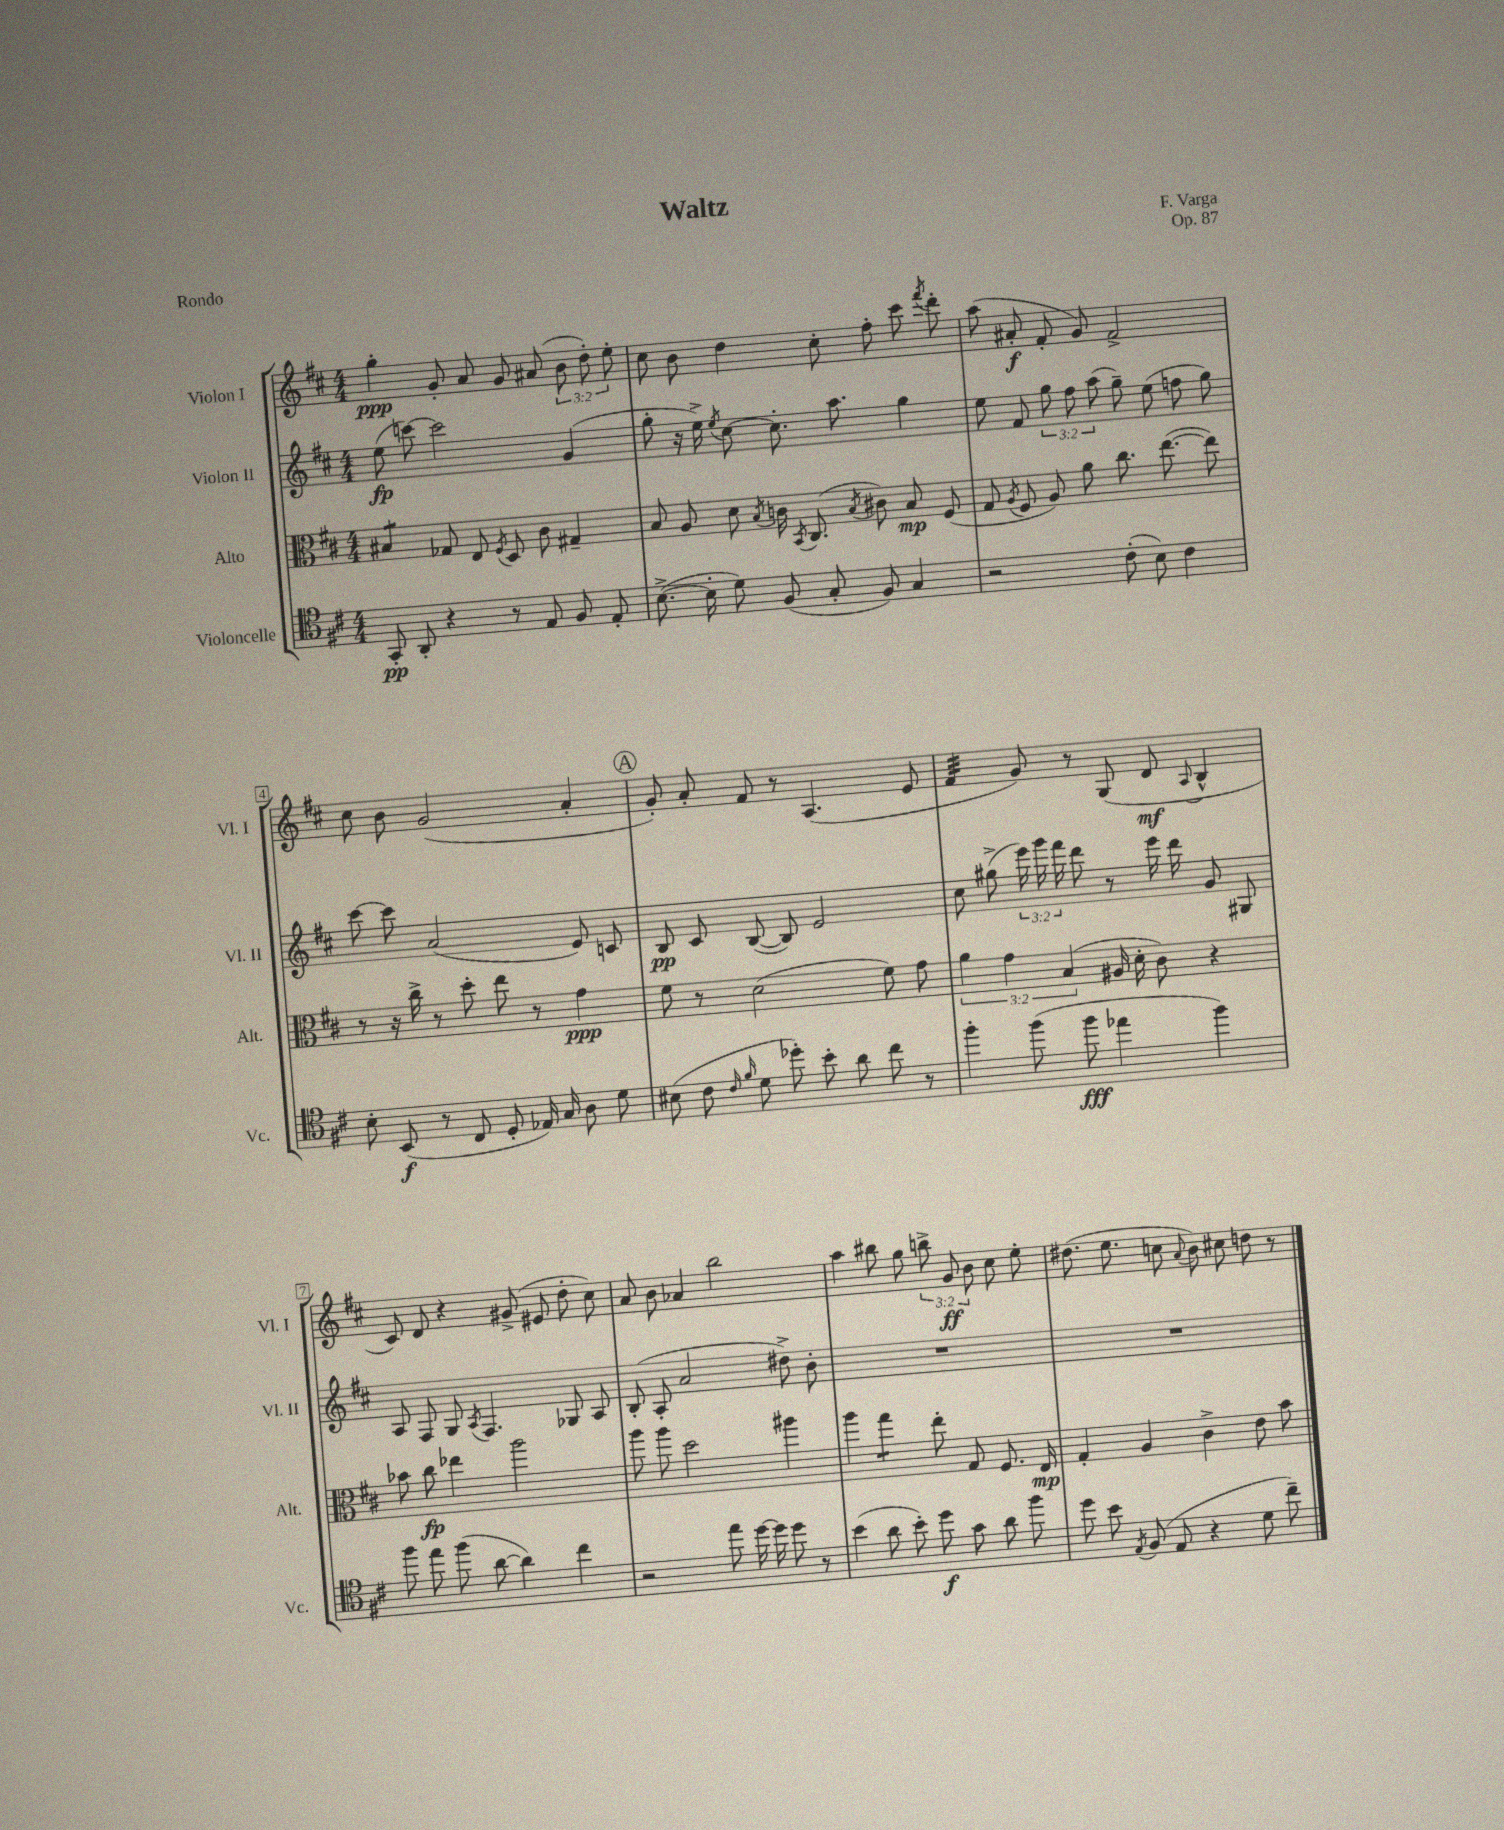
\header { title = "Waltz" composer = "F. Varga" opus = "Op. 87" piece = "Rondo" }
<<
\new StaffGroup <<
\new Staff = "s0" \with { instrumentName = "Violon I" shortInstrumentName = "Vl. I" } {
    \clef treble \key d \major \numericTimeSignature \time 4/4 \override Staff.TupletNumber.text = #tuplet-number::calc-fraction-text
    \autoBeamOff g''4-.\ppp g'8-. a'8 g'8 ais'8( \tuplet 3/2 { b'8 d''8-.) e''8-. } |
    cis''8 b'8 d''4 cis''8-. fis''8-. cis'''8 \acciaccatura { fis'''8 } d'''8-. |
    a''8( ais'8-.\f fis'8-. g'8) fis'2-> |
    cis''8 b'8 g'2( a'4-. |
    \mark \markup { \circle "A" } g'8-.) a'8-. fis'8 r8 a4.( e'8 |
    fis'4:32 g'8) r8 g8( d'8\mf \appoggiatura { a8 } b4-^ |
    cis'8) d'8 r4 gis'8->( eis'8 d''8-. cis''8) |
    a'8 b'8 aes'4 b''2 |
    a''4 bis''8 g''8 \tuplet 3/2 { b''8-> g'8\ff b'8 } cis''8 e''8-. |
    dis''8.( e''8. c''8 \appoggiatura { a'8 } b'8) cis''8 d''8 r8 \bar "|." |
}
\new Staff = "s1" \with { instrumentName = "Violon II" shortInstrumentName = "Vl. II" } {
    \clef treble \key d \major \numericTimeSignature \time 4/4 \override Staff.TupletNumber.text = #tuplet-number::calc-fraction-text
    \autoBeamOff e''8\fp( c'''8~) c'''2 g'4( |
    g''8-. r16 e''16->) \acciaccatura { e''8 } cis''8~ cis''8.-. a''8. g''4 |
    e''8 fis'8 \tuplet 3/2 { g''8 fis''8 a''8( } g''8--) e''8( f''8 g''8) |
    cis'''8~ cis'''8 a'2( e'8) c'8 |
    \mark \markup { \circle "A" } b8\pp cis'8 b8~( b8) e'2 |
    cis''8 gis''8->( \tuplet 3/2 { e'''16) g'''16 fis'''16 } d'''8 r8 e'''16 d'''16 g'8 gis8 |
    a8 fis8 g8 \acciaccatura { a8 } fis4. ges8 a8 |
    b8-.( a8-. a'2 dis''8->) b'8-. |
    R1 |
    R1 \bar "|." |
}
\new Staff = "s2" \with { instrumentName = "Alto" shortInstrumentName = "Alt." } {
    \clef alto \key d \major \numericTimeSignature \time 4/4 \override Staff.TupletNumber.text = #tuplet-number::calc-fraction-text
    \autoBeamOff bis4:8 ges8 e8 \acciaccatura { fis8 } d8 cis'8 gis4-- |
    b8 a8 d'8 \acciaccatura { b8 } c'16 \acciaccatura { b,8 } cis8.( \acciaccatura { b8 } cis'8) b8\mp fis8( |
    g8 \acciaccatura { a8 } fis8 a8) a'8 cis''8. e''8.~( e''8) |
    r8 r16 cis''16-> r8 d''8-. e''8 r8 g'4\ppp |
    \mark \markup { \circle "A" } fis'8 r8 d'2( fis'8) g'8 |
    \tuplet 3/2 { a'4 g'4 b4( } ais16 d'16-. cis'8) r4 |
    bes'8 cis''8\fp ees''4 a''2 |
    a''8 a''8 d''2 ais''4 |
    a''4 g''4:8 e''8-. g8 fis8. e16\mp |
    g4-. a4 cis'4-> e'8 b'8 \bar "|." |
}
\new Staff = "s3" \with { instrumentName = "Violoncelle" shortInstrumentName = "Vc." } {
    \clef tenor \key d \major \numericTimeSignature \time 4/4
    \autoBeamOff g,8-.\pp a,8-. r4 r8 e8 fis8 e8-. |
    b8.~->( b16-. d'8) fis8( g8-. fis8) g4 |
    r2 cis'8-.( b8) cis'4 |
    b8-. b,8\f( r8 cis8 d8-. ees16) g16 a8 d'8 |
    \mark \markup { \circle "A" } bis8( cis'8 \grace { cis'16 fis'16 } d'8 des''8-.) b'8-. a'8 cis''8 r8 |
    fis''4-. fis''8( fis''8\fff ees''4 fis''4) |
    fis''8 e''8 fis''8( a'8~ a'4) cis''4 |
    r2 e''8 d''16~ d''16 d''8 r8 |
    b'4( a'8 b'8-.) d''8\f g'8 a'8 fis''8 |
    d''8 b'8 \acciaccatura { e8 } fis8( e8 r4 d'8 cis''8--) \bar "|." |
}
>>
>>
\layout { \context { \Score \override BarNumber.stencil = #(make-stencil-boxer 0.1 0.3 ly:text-interface::print) } }
